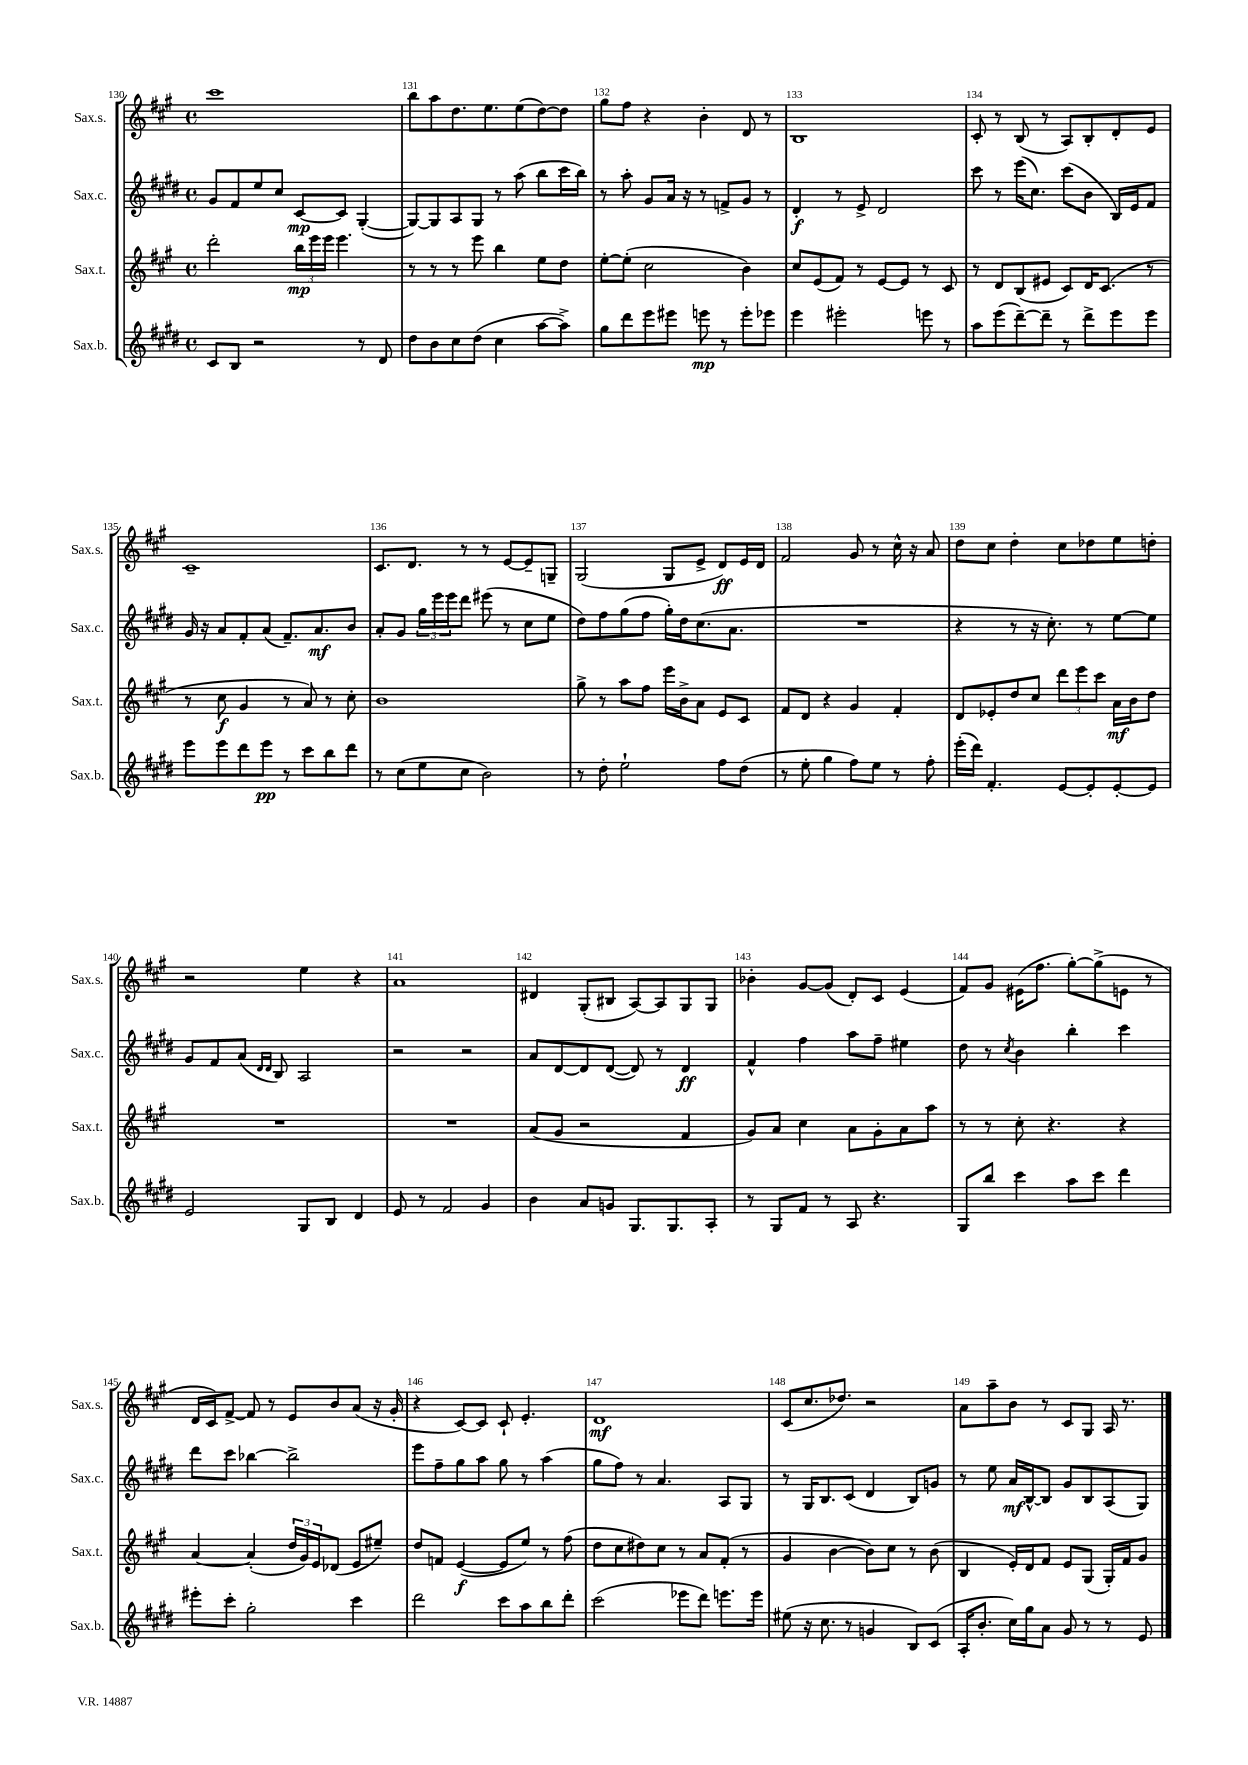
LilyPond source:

<<
\new StaffGroup <<
\new Staff = "s0" \with { instrumentName = "Sax.s." shortInstrumentName = "Sax.s." } {
    \clef treble \key a \major \defaultTimeSignature \time 4/4
    cis'''1 |
    b''8 a''8 d''8. e''8. e''8( d''8~) d''8 |
    gis''8 fis''8 r4 b'4-. d'8 r8 |
    b1 |
    cis'8-. r8 b8( r8 a8) b8-. d'8-. e'8 |
    cis'1-- |
    cis'8. d'8. r8 r8 e'8~ e'8-- g8-- |
    gis2( gis8 e'8-> d'8\ff) e'16 d'16 |
    fis'2 gis'8 r8 cis''16-^ r16 a'8 |
    d''8 cis''8 d''4-. cis''8 des''8 e''8 d''8-. |
    r2 e''4 r4 |
    a'1 |
    dis'4 gis8-.( bis8 a8~) a8 gis8 gis8 |
    bes'4-. gis'8~ gis'8( d'8-.) cis'8 e'4( |
    fis'8) gis'8 eis'16( fis''8. gis''8~-.) gis''8->( e'8 r8 |
    d'16 cis'16) fis'8~-> fis'8 r8 e'8 b'8 a'8( r16 gis'16-. |
    r4 cis'8~) cis'8 cis'8-! e'4.-. |
    d'1\mf |
    cis'8( cis''8. des''8.) r2 |
    a'8 a''8-- b'8 r8 cis'8 gis8 a16 r8. \bar "|." |
}
\new Staff = "s1" \with { instrumentName = "Sax.c." shortInstrumentName = "Sax.c." } {
    \clef treble \key e \major \defaultTimeSignature \time 4/4
    gis'8 fis'8 e''8 cis''8 cis'8~\mp cis'8 gis4~-.( |
    gis8~) gis8 a8 gis8 r8 a''8( b''8 cis'''16 b''16) |
    r8 a''8-. gis'8 a'16 r16 r8 f'8-> gis'8 r8 |
    dis'4-.\f r8 e'8-> dis'2 |
    cis'''8 r8 e'''16( cis''8.) cis'''8( b'8 b16) e'16 fis'8 |
    gis'16 r16 a'8 fis'8-. a'8( fis'8.--) a'8.\mf b'8 |
    a'8-. gis'8 \tuplet 3/2 { gis''16 e'''16 e'''16 } dis'''8 eis'''8( r8 cis''8 e''8 |
    dis''8) fis''8 gis''8( fis''8 gis''16-.) dis''16 cis''8.( a'8. |
    R1 |
    r4 r8 r16 cis''8.-.) r8 e''8~ e''8 |
    gis'8 fis'8 a'8( \grace { dis'16 dis'16 } b8) a2 |
    r2 r2 |
    a'8 dis'8~ dis'8 dis'8~( dis'8) r8 dis'4\ff |
    fis'4-^ fis''4 a''8 fis''8-- eis''4 |
    dis''8 r8 \acciaccatura { cis''8 } b'4 b''4-. cis'''4 |
    dis'''8 cis'''8 bes''4~ bes''2-> |
    e'''8 fis''8-- gis''8 a''8 gis''8 r8 a''4( |
    gis''8 fis''8) r8 a'4. a8 gis8 |
    r8 gis16 b8. cis'8( dis'4 b8) g'8 |
    r8 e''8 a'16\mf b16~-^ b8 gis'8 b8 a8( gis8) \bar "|." |
}
\new Staff = "s2" \with { instrumentName = "Sax.t." shortInstrumentName = "Sax.t." } {
    \clef treble \key a \major \defaultTimeSignature \time 4/4
    d'''2-. \tuplet 3/2 { b''16\mp e'''16 e'''16 } e'''4. |
    r8 r8 r8 e'''8 b''4 e''8 d''8 |
    e''8~-. e''8-.( cis''2 b'4) |
    cis''8 e'8( fis'8) r8 e'8~ e'8 r8 cis'8 |
    r8 d'8 b8( eis'8 cis'8) d'16 cis'8.( r8 |
    r8 cis''8\f gis'4 r8 a'8) r8 cis''8-. |
    b'1 |
    gis''8-> r8 a''8 fis''8 e'''16 b'16-> a'8 e'8 cis'8 |
    fis'8 d'8 r4 gis'4 fis'4-. |
    d'8 ees'8-. d''8 cis''8 \tuplet 3/2 { d'''8 e'''8 cis'''8 } a'16\mf b'16 d''8 |
    R1 |
    R1 |
    a'8( gis'8 r2 fis'4 |
    gis'8) a'8 cis''4 a'8 gis'8-. a'8 a''8 |
    r8 r8 cis''8-. r4. r4 |
    a'4~ a'4-.( \tuplet 3/2 { d''16 gis'16) e'16 } des'8( e'8 eis''8--) |
    d''8 f'8 e'4~\f( e'8 e''8) r8 fis''8( |
    d''8 cis''8 dis''8) cis''8 r8 a'8 fis'8-.( r8 |
    gis'4 b'4~ b'8) cis''8 r8 b'8( |
    b4 e'16-.) d'16 fis'8 e'8 gis8( gis16-.) fis'16 gis'8 \bar "|." |
}
\new Staff = "s3" \with { instrumentName = "Sax.b." shortInstrumentName = "Sax.b." } {
    \clef treble \key e \major \defaultTimeSignature \time 4/4
    cis'8 b8 r2 r8 dis'8 |
    dis''8 b'8 cis''8 dis''8( cis''4 a''8~ a''8->) |
    gis''8 dis'''8 e'''8 eis'''8 e'''8\mp r8 e'''8-. ees'''8 |
    e'''4 eis'''2-. e'''8 r8 |
    a''8 e'''8( dis'''8~--) dis'''8-- r8 dis'''8-> e'''8 e'''8 |
    e'''8 e'''8 dis'''8 e'''8\pp r8 cis'''8 b''8 dis'''8 |
    r8 cis''8( e''8 cis''8 b'2) |
    r8 dis''8-. e''2-! fis''8 dis''8( |
    r8 e''8-. gis''4 fis''8) e''8 r8 fis''8-. |
    e'''16-.( dis'''16) fis'4.-. e'8~ e'8-. e'8~-. e'8 |
    e'2 gis8 b8 dis'4 |
    e'8 r8 fis'2 gis'4 |
    b'4 a'8 g'8 gis8. gis8. a8-. |
    r8 gis8 fis'8 r8 a8 r4. |
    gis8 b''8 cis'''4 a''8 cis'''8 dis'''4 |
    eis'''8-. cis'''8-. gis''2-. cis'''4 |
    dis'''2 cis'''8 a''8 b''8 dis'''8-. |
    cis'''2( ees'''8 dis'''8) e'''8. e'''16 |
    eis''8( r16 cis''8. r8 g'4 b8) cis'8( |
    a16-. b'8.-. cis''16) gis''16 a'8 gis'8 r8 r8 e'8 \bar "|." |
}
>>
>>
\layout { \context { \Score currentBarNumber = #130 \override BarNumber.break-visibility = ##(#f #t #t) barNumberVisibility = #all-bar-numbers-visible } }
